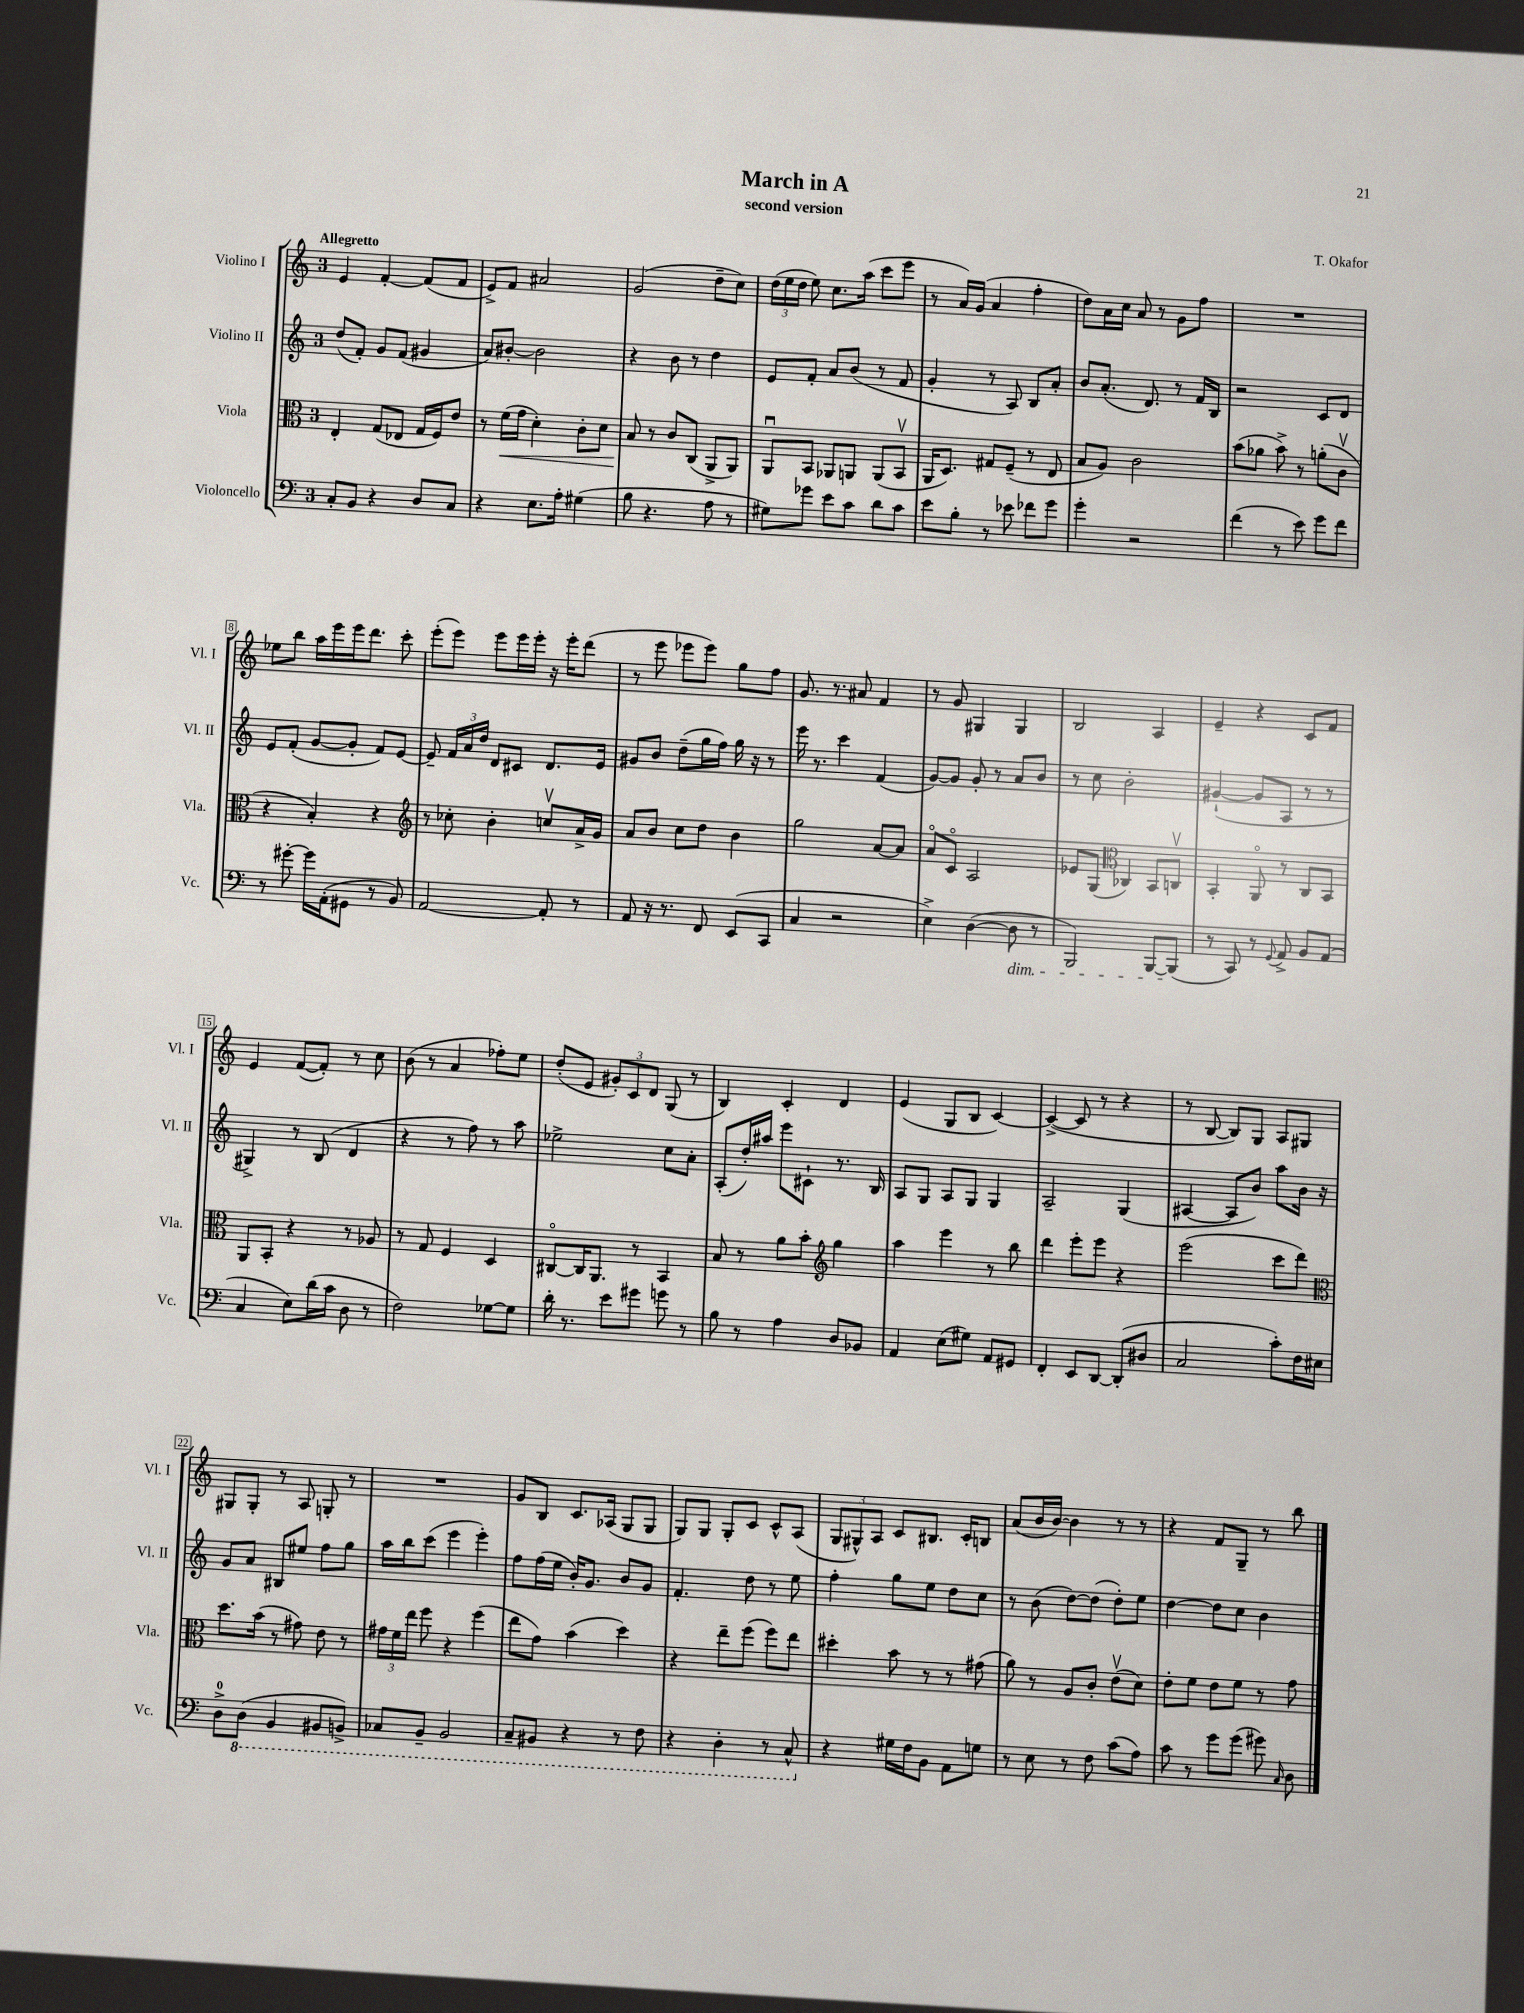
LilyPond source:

\header { title = "March in A" composer = "T. Okafor" subtitle = "second version" }
<<
\new StaffGroup <<
\new Staff = "s0" \with { instrumentName = "Violino I" shortInstrumentName = "Vl. I" } {
    \clef treble \key c \major \once \override Staff.TimeSignature.style = #'single-digit \time 3/4 \tempo "Allegretto"
    \autoBeamOff e'4 f'4~-. f'8[( f'8] |
    e'8[->) f'8] ais'2 |
    g'2( d''8[-- c''8]) |
    \tuplet 3/2 { d''16[( e''16 d''16] } e''8) c''8.[ a''16]( c'''8[ e'''8] |
    r8 a'16[) g'16]( a'4 f''4-. |
    d''8[) a'16 c''16] a'8 r8 g'8[ f''8] |
    R2. |
    ees''8[ b''8] a''16[ e'''16 e'''16 d'''8.] c'''8-. |
    e'''8[-.( e'''8]) e'''8[ e'''16 e'''16]-. r16 e'''16[-. d'''8]( |
    r8 e'''8 ees'''8[ ees'''8]) g''8[ f''8] |
    g'8. r8. ais'8 f'4 |
    r8 g'8 gis4 gis4 |
    b2 a4 |
    e'4-- r4 c'8[ f'8] |
    e'4 f'8[~( f'8]-.) r8 c''8 |
    b'8( r8 a'4 fes''8[-.) e''8] |
    d''8[-.( e'8] \tuplet 3/2 { gis'8[-.) c'8 d'8] } g8( r8 |
    b4) c'4-. d'4 |
    e'4( g8[ b8] c'4~) |
    c'4~->( c'8 r8 r4 |
    r8 b8~ b8[) g8] a8[ gis8] |
    gis8[ gis8]-. r8 a8 g8-. r8 |
    R2. |
    g'8[ b8] c'8.[ aes16]( g8[ g8] |
    g8[) g8] g8[-. c'8] c'8[-^ a8]( |
    \tuplet 3/2 { g8[ gis8-^) a8] } c'8[ bis8.] c'16[-. b8] |
    a'8[( b'16 b'16]~) b'4 r8 r8 |
    r4 f'8[ g8]-- r8 b''8 \bar "|." |
}
\new Staff = "s1" \with { instrumentName = "Violino II" shortInstrumentName = "Vl. II" } {
    \clef treble \key c \major \once \override Staff.TimeSignature.style = #'single-digit \time 3/4
    \autoBeamOff d''8[( f'8]-.) g'8[ f'8]( gis'4 |
    a'8[) bis'8]~-. bis'2 |
    r4 b'8 r8 d''4 |
    e'8[ f'8]-. a'8[ b'8]( r8 f'8 |
    g'4-. r8 a8) b8[ a'8]-. |
    b'8[ a'8.]-.( d'8.) r8 f'16[ b16] |
    r2 c'8[ d'8] |
    e'8[ f'8]-.( g'8[~ g'8]-. f'8[) e'8]~ |
    e'8-- \tuplet 3/2 { f'16[ a'16 d''16] } d'8[ cis'8] d'8.[ e'16] |
    gis'8[ b'8] d''8[--( g''16 f''16]) g''16 r16 r8 |
    e'''16 r8. c'''4 f'4( |
    g'8[~) g'8] g'8-. r8 a'8[ b'8] |
    r8 c''8 b'2-. |
    gis'4~-!( gis'8[ a8] r8 r8 |
    gis4->) r8 b8( d'4 |
    r4 r8 f''8) r8 a''8 |
    ees''2-> c''8[ a'8]-. |
    a8[-.( d''16-.) ais''16] e'''8[ cis'8]-! r8. b16 |
    a8[ g8] a8[ g8] g4 |
    a2-- g4( |
    ais4~ ais8[ b'8]) a''8[ b'16] r16 |
    g'8[ a'8] bis8[ eis''8] f''8[ g''8] |
    a''16[ b''16 c'''8]( e'''4 e'''4-.) |
    f''8[ f''16( e''16] b'16[-.) g'8.] b'8[ g'8] |
    f'4.-. d''8 r8 e''8 |
    f''4-. g''8[ e''8] d''8[ c''8] |
    r8 b'8( d''8[~) d''8]( d''8[-.) e''8] |
    d''4~ d''8[ c''8] b'4 \bar "|." |
}
\new Staff = "s2" \with { instrumentName = "Viola" shortInstrumentName = "Vla." } {
    \clef alto \key c \major \once \override Staff.TimeSignature.style = #'single-digit \time 3/4
    \autoBeamOff e4-. g8[( ees8] g16[ f16) e'8] |
    r8 f'16[\<( g'16] d'4-.) c'8[-. d'8] |
    b8\! r8 c'8[ c8]( a,8[-> a,8]) |
    a,8[\downbow b,8] aes,8[ a,8] a,8[( b,8]\upbow |
    a,16[ d8.]) gis8[ f8]--( r8 e8 |
    b8[ a8]) c'2 |
    b'8[( aes'8] b'8->) r8 a'8[-.( c'8]\upbow |
    r4 b4-.) r4 |
    \clef treble r8 ces''8-. b'4-. c''8[\upbow a'16-> g'16] |
    a'8[ b'8] c''8[ d''8] b'4 |
    g''2 a'8[~ a'8] |
    a'8[\flageolet c'8]\flageolet a2 |
    ees'8[ g8]( \clef alto ces4) b,8[ c8]\upbow |
    b,4-. a,8\flageolet r8 c8[ b,8] |
    a,8[ b,8]-. r4 r8 aes8 |
    r8 g8 f4 d4 |
    cis8[~\flageolet cis16 a,8.] r8 b,4 |
    b8 r8 a'8[ b'8]-. \clef treble g''4 |
    a''4 e'''4 r8 b''8 |
    d'''4 e'''8[-. e'''8] r4 |
    e'''2( c'''8[ d'''8]) |
    \clef alto d''8.[ b'16]( r8 gis'8) e'8 r8 |
    \tuplet 3/2 { gis'16[ f'16 e''16] } f''8 r4 f''4( |
    e''8[ g'8]) b'4( d''4) |
    r4 e''8[-- f''8]( f''8[) e''8] |
    dis''4-. b'8 r8 r8 gis'8( |
    a'8) r8 a8[ c'8]-. e'8[\upbow( d'8]) |
    e'8[-. f'8] e'8[ f'8] r8 g'8 \bar "|." |
}
\new Staff = "s3" \with { instrumentName = "Violoncello" shortInstrumentName = "Vc." } {
    \clef bass \key c \major \once \override Staff.TimeSignature.style = #'single-digit \time 3/4
    \autoBeamOff c8[-. b,8] r4 d8[ c8] |
    r4 e8.[ a16]-. gis4( |
    b8 r4. a8 r8 |
    gis8[) ges'8] e'8[ c'8] d'8[ c'8] |
    e'8[ b8]-. r8 ees'8 fes'8[ g'8] |
    g'4-. r2 |
    f'4( r8 e'8) g'8[ f'8] |
    r8 gis'8~-. gis'16[ a,16-.( gis,8] r8 b,8) |
    a,2~ a,8-. r8 |
    a,8 r16 r8. f,8 e,8[( c,8] |
    c4 r2 |
    e4->) d4~( d8\dim r8 |
    b,,2) b,,8[~ b,,8]\!( |
    r8 c,8) r8 \appoggiatura { g,8 } a,8-> b,8[ a,8]( |
    c4 e8[) d'16( c'16] d8 r8 |
    f2) ges8[~ ges8] |
    d'16-. r8. e'8[ gis'8] g'8 r8 |
    b8 r8 a4 d8[ bes,8] |
    a,4 e8[( gis8]) a,8[ gis,8] |
    f,4-. e,8[ d,8]~ d,8[-.( dis8] |
    c2 c'8[-.) f16 eis16] |
    d8[-0-> \ottava #-1 d,8]( b,,4 bis,,8[ b,,8]->) |
    ces,8[ b,,8]-- b,,2 |
    c,8[-- bis,,8] r4 r8 f,8 |
    r4 d,4-. r8 c,8-^ \ottava #0 |
    r4 gis16[ f16 b,8] a,8[ g8] |
    r8 e8 r8 f8 c'8[( a8]) |
    c'8 r8 g'8[ g'8]( gis'8) \grace { c16 } d8 \bar "|." |
}
>>
>>
\layout { \context { \Score \override BarNumber.stencil = #(make-stencil-boxer 0.1 0.3 ly:text-interface::print) } }
